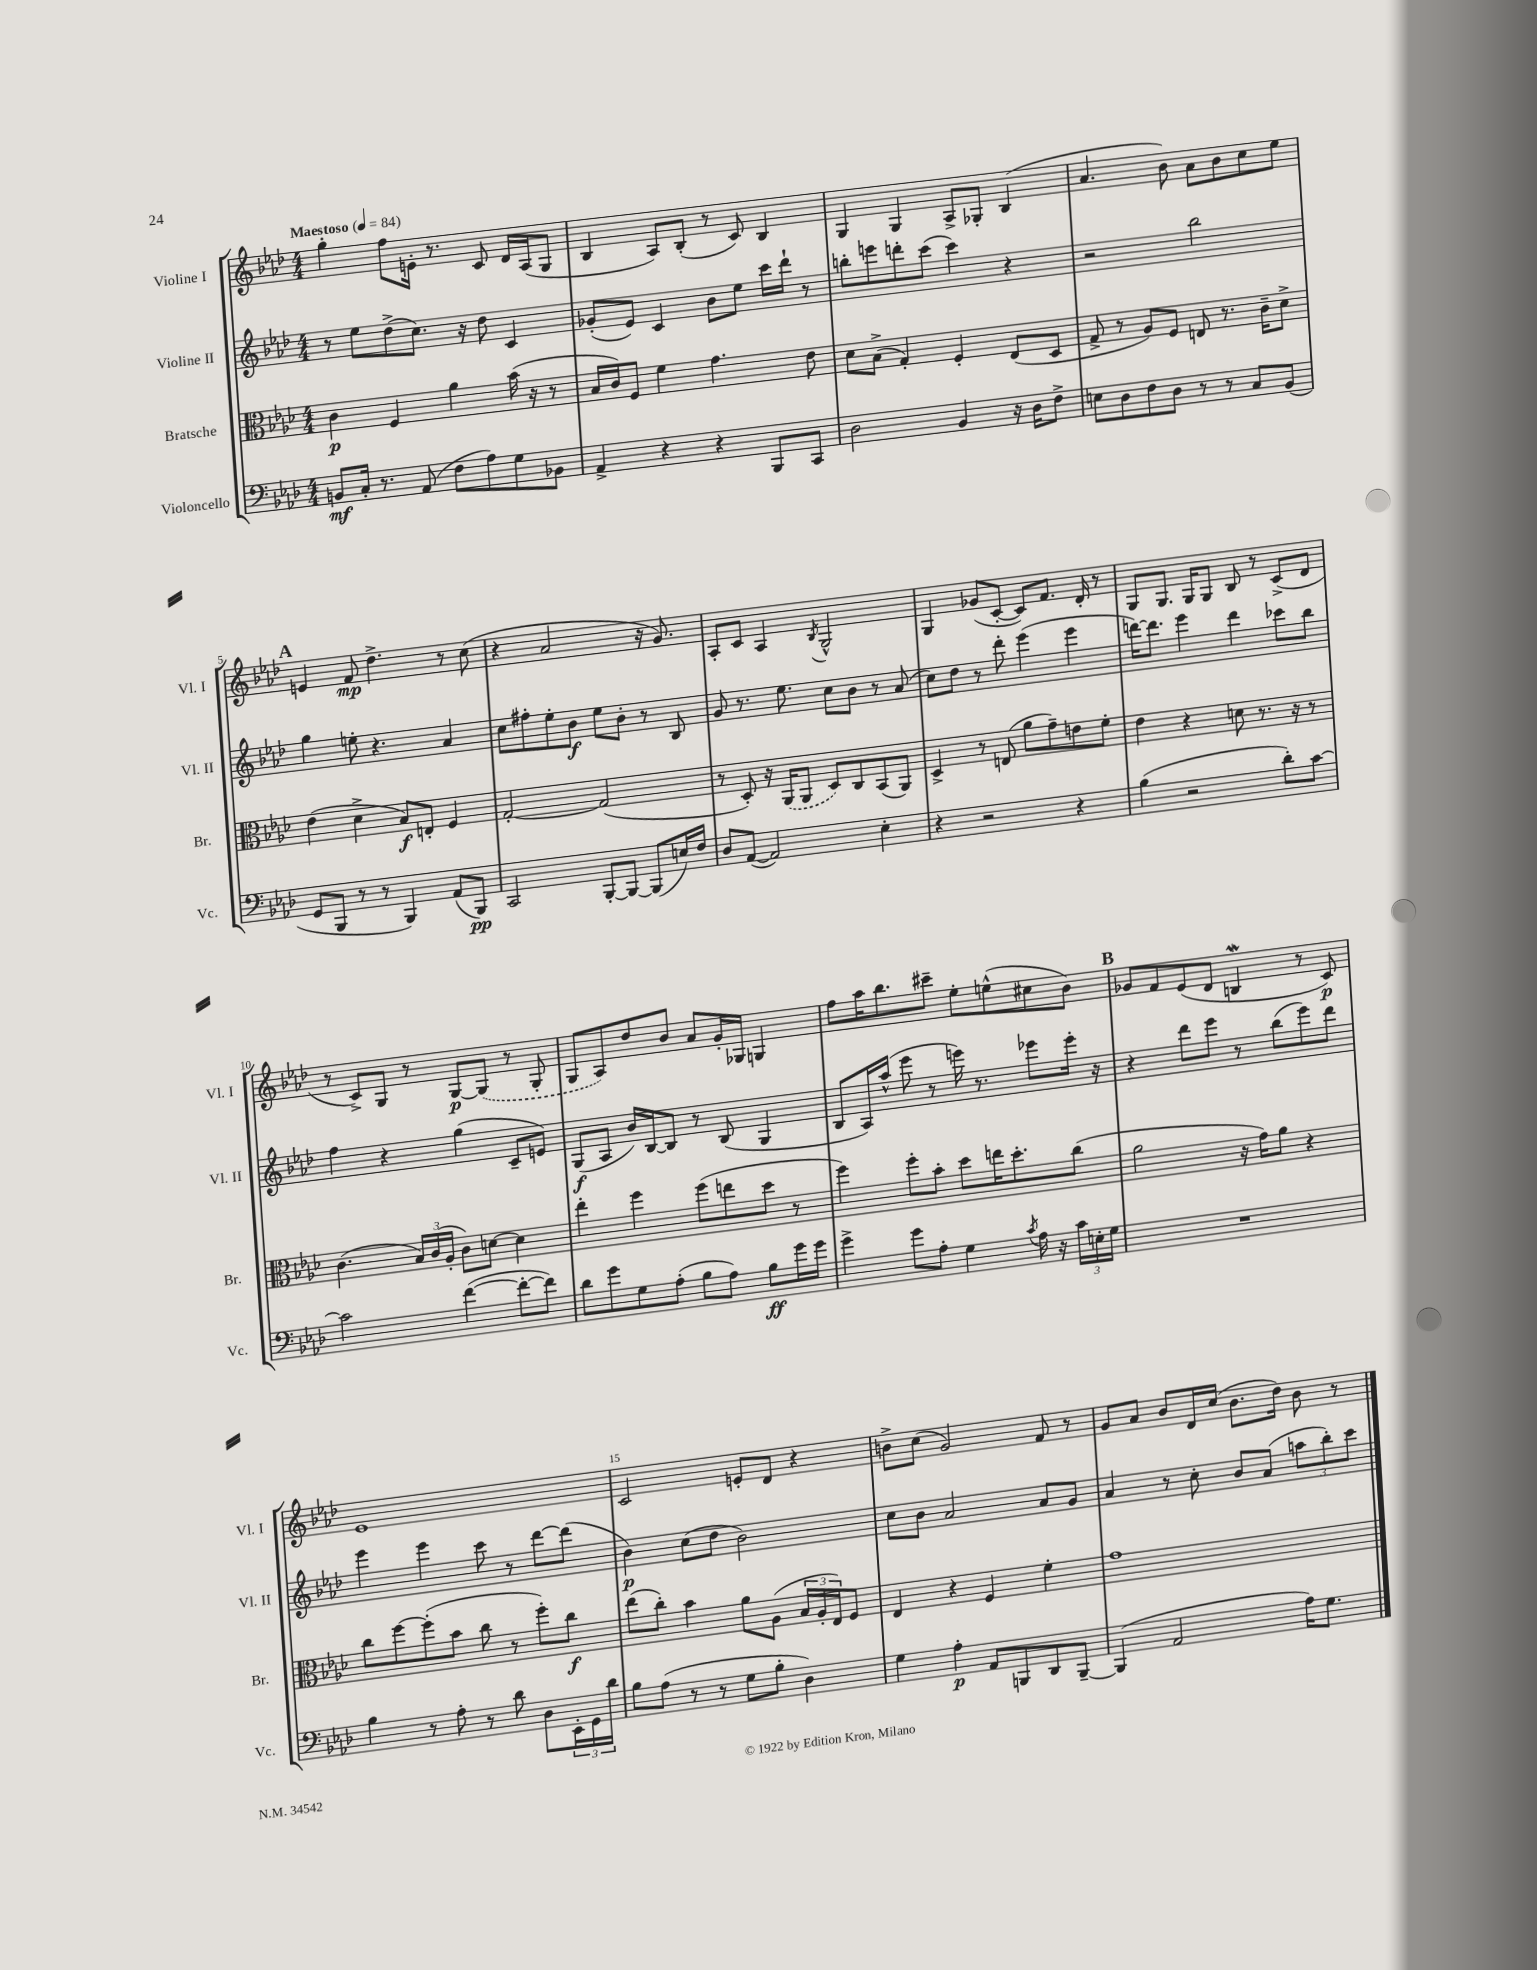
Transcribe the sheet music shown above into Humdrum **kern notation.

**kern	**kern	**kern	**kern
*staff4	*staff3	*staff2	*staff1
*clefF4	*clefC3	*clefG2	*clefG2
*k[b-e-a-d-]	*k[b-e-a-d-]	*k[b-e-a-d-]	*k[b-e-a-d-]
*M4/4	*M4/4	*M4/4	*M4/4
*MM84	*MM84	*MM84	*MM84
8BB	4c	8r	4gg'
16C'	.	8ee-	.
8.r	.	.	.
.	4F	(8dd-^	8ff
(8AA-	.	8.cc)	16e'
.	.	.	8.r
8F	4a-	.	.
.	.	16r	.
8A-)	.	8dd-	8c
8G	(16b-	4c	16d-
.	16r	.	(16A-
8BB-	8r	.	8G
=	=	=	=
4AA-^	16B-	(8g-'	4B-
.	16c)	.	.
.	8F	8e-)	.
4r	4f	4c	8A-)
.	.	.	(8B-'
4r	4.g	8b-	8r
.	.	8ee-	8c)
8BBB-	.	16ccc	4B-
.	.	16ddd-`	.
8CC	8e-	8r	.
=	=	=	=
2D-	8d-	8bb'	4G
.	(8B-^	8eee	.
.	4G')	8ddd'	4G
.	.	(8ccc	.
4BB-	4F'	4ccc)	8A-^
.	.	.	8G-'
16r	(8E-	4r	(4B-
16D-	.	.	.
8F^	8D-	.	.
=	=	=	=
8E	8G^	2r	4.a-
8D-	8r	.	.
8F	8A-)	.	.
8D-	8F	.	8b-)
8r	8E	2bb-	8a-
8r	8.r	.	8b-
8C	.	.	8cc
.	16c~	.	.
(8BB-	8d-^	.	8ee-
=	=	=	=
8GG	(4e-	4gg	4e
8BBB-	.	.	.
8r	4d-^	8ee'	8f
8r	.	4.r	4.dd-^
4BBB-)	8B-)	.	.
.	8E'	.	.
(8AA-	4F	4a-	8r
8BBB-)	.	.	(8cc
=	=	=	=
2CC	[2G'	8cc	4r
.	.	8ff#'	.
.	.	8ee-'	2a-
.	.	8b-	.
[8BBB-'	(2G]	8ee-	.
8BBB-_	.	8b-'	.
(8BBB-]	.	8r	16r
.	.	.	8.g)
16E)	.	8B-	.
16F	.	.	.
=	=	=	=
8D-	8r	8g	8A-'
([8AA-	8D-')	8.r	8c
2AA-])	16r	.	4A-
.	(16AA-	8.ee-	.
.	8AA-	.	.
.	.	.	8qB-
.	8D-)	8cc	2G^^
.	8C	8b-	.
4E-'	(8BB-	8r	.
.	8AA-)	(8a-	.
=	=	=	=
4r	4D-^	8cc)	4G
.	.	8dd-	.
2r	8r	8r	(8g-
.	(8E	8ddd-'	[8c'
.	8a-	(4eee-	8c])
.	8g~)	.	8.f
4r	8e	4eee-	.
.	.	.	16d-'
.	8f'	.	8r
=	=	=	=
(4B-	4e-	[16ddd)	8G
.	.	8.ddd]	.
.	.	.	8.G
2r	4r	4eee-	.
.	.	.	16G
.	.	.	8G
.	8d	4ddd	8B-
.	8.r	.	8r
8d-')	.	8ccc-	(8c^
.	16r	.	.
[8c	8r	8bb-	8d-
=	=	=	=
2c]	(4.c	4ff	8r
.	.	.	8c^)
.	.	4r	8G
.	24B-)	.	8r
.	(24c	.	.
.	24A-'	.	.
([4f	8c)	(4gg	[8G
.	[8d	.	(8G]
8f'_	4d]	8c~	8r
8f])	.	8e)	8G'
=	=	=	=
8d-	4ee-'	(8G	8G
8g	.	8A-	8A-)
8G	4ff	16b-)	8dd-
.	.	[16B-	.
(8A-'	.	8B-]	8b-
8B-	(8ff	8r	8a-
8A-)	8ee	(8B-	16g'
.	.	.	16G-
8B-	8dd-	4G	4G
16g	8r	.	.
16g	.	.	.
=	=	=	=
4g^	4ff)	8B-	8ff
.	.	16A-)	16aa-
.	.	(16aa-^^	8.bb-
8g	8ff'	8eee-	.
8A-'	8b-'	8r	8ccc#~
4G	8dd-	16eee)	8ee-'
.	.	8.r	.
.	16ee	.	(8ee^^
.	8.dd-'	.	.
8qc	.	.	.
16A-	.	8eee-	8cc#
16r	.	.	.
24c	(8cc	16eee-'	8b-)
24E'	.	.	.
.	.	16r	.
24G	.	.	.
=	=	=	=
1r	2a-	4r	8g-
.	.	.	8f
.	.	8ddd-	(8e-
.	.	8eee-	8d-
.	16r	8r	4B
.	16g)	.	.
.	8a-	(8bb-	.
.	4r	8eee-)	8r
.	.	8ddd-	8c)
=	=	=	=
4B-	8cc	4eee-	1e-
.	[8ff	.	.
8r	(8ff']	4eee-	.
8A-'	8b-	.	.
8r	8cc	8ccc	.
8d-	8r	8r	.
8D-	8ff')	[8ddd-	.
24EE-'	8cc	(8ddd-]	.
24GG	.	.	.
24d-	.	.	.
=	=	=	=
8B-	(8ee-	4b-)	2c
(8A-	8cc')	.	.
8r	4b-	(8cc	.
8r	.	8dd-	.
8G	8a-	2b-)	8e'
8B-'	(8A-	.	8d-
4D-)	24B-	.	4r
.	24A-'	.	.
.	24E-)	.	.
.	8F	.	.
=	=	=	=
4G	4E-	8cc	8b^
.	.	8b-	(8cc
4A-'	4r	2a-	2g)
8AA-	4F	.	.
8BBB	.	.	.
8DD-	4f'	8a-	8f
[8BBB~	.	8g	8r
=	=	=	=
(4BBB]	1g	4a-	8g
.	.	.	8a-
2AA-	.	8r	8b-
.	.	8cc'	16d-
.	.	.	(16cc
.	.	8b-	8.b-
.	.	(8a-	.
.	.	.	16dd-)
16A-)	.	12aa	8b-
8.G	.	.	.
.	.	12bb-')	.
.	.	.	8r
.	.	12ccc	.
==	==	==	==
*-	*-	*-	*-
